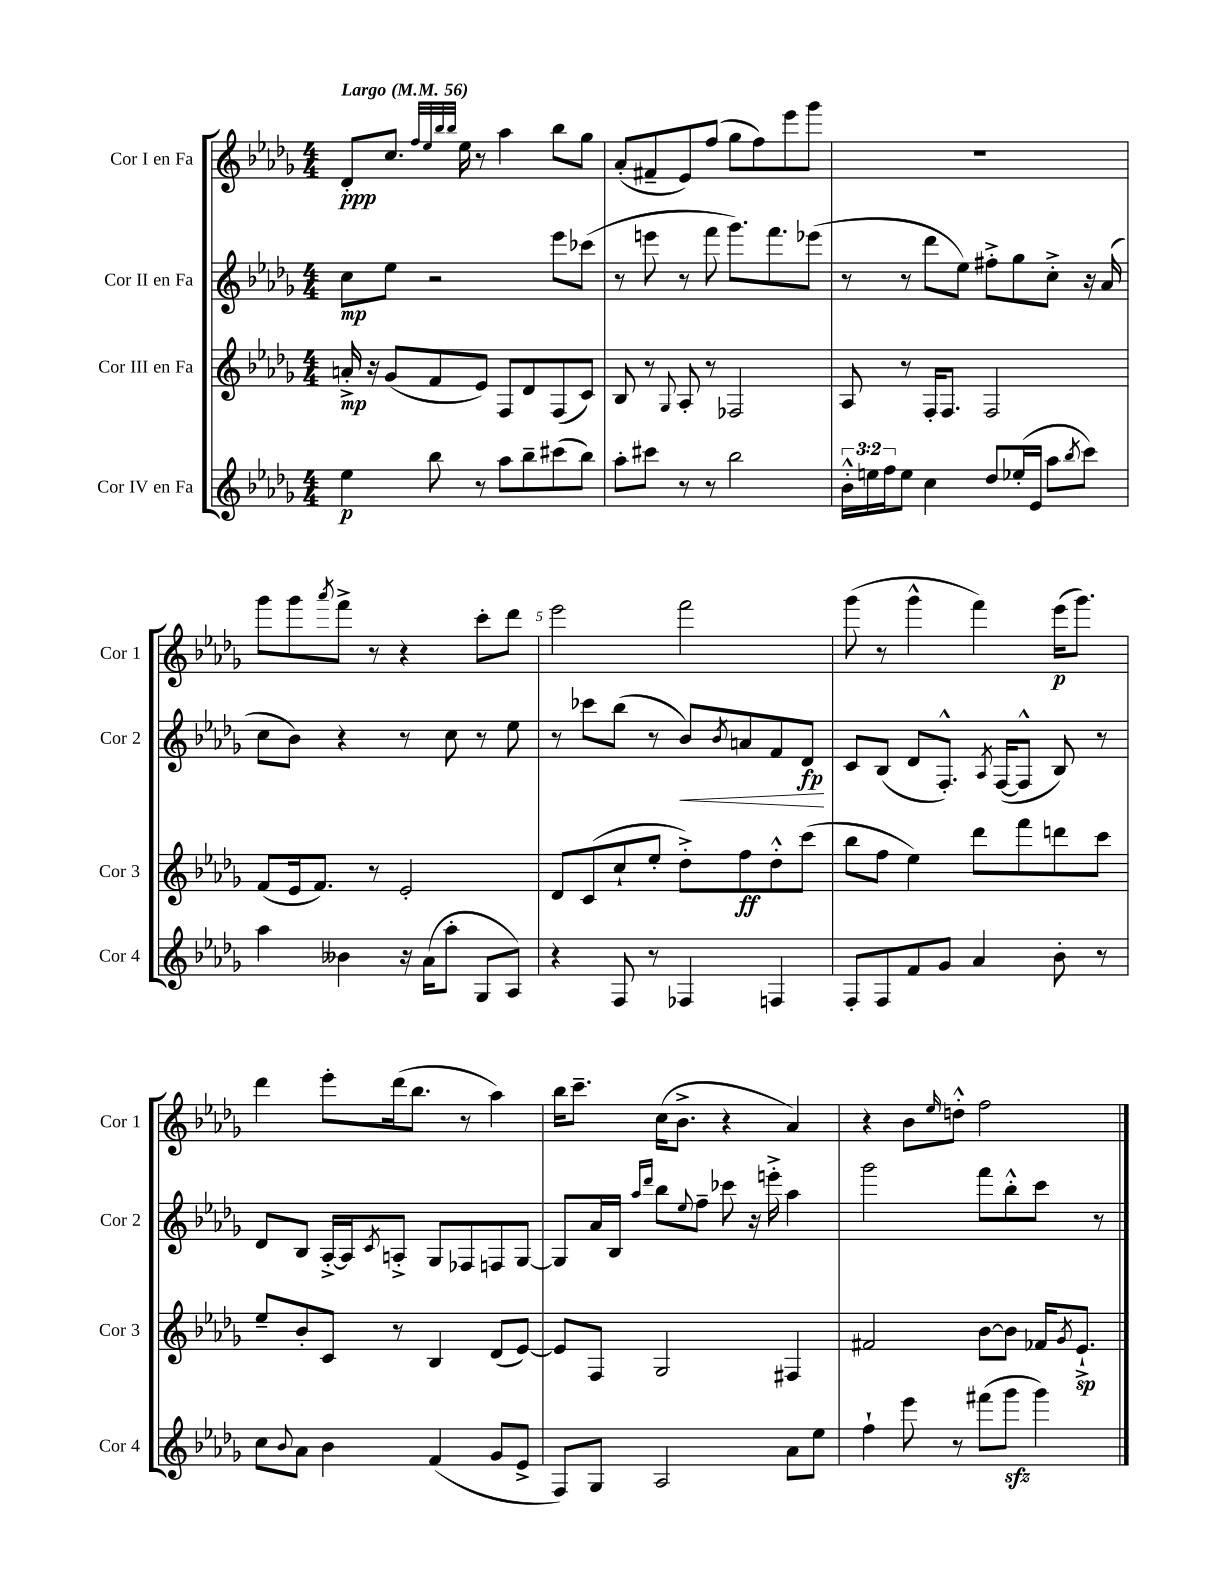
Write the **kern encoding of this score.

**kern	**dynam	**kern	**dynam	**kern	**dynam	**kern	**dynam
*part4	*part4	*part3	*part3	*part2	*part2	*part1	*part1
*staff4	*staff4	*staff3	*staff3	*staff2	*staff2	*staff1	*staff1
*I"Cor IV en Fa	*	*I"Cor III en Fa	*	*I"Cor II en Fa	*	*I"Cor I en Fa	*
*I'Cor 4	*	*I'Cor 3	*	*I'Cor 2	*	*I'Cor 1	*
*clefG2	*	*clefG2	*	*clefG2	*	*clefG2	*
*k[b-e-a-d-g-]	*	*k[b-e-a-d-g-]	*	*k[b-e-a-d-g-]	*	*k[b-e-a-d-g-]	*
*M4/4	*	*M4/4	*	*M4/4	*	*M4/4	*
*MM56	*	*MM56	*	*MM56	*	*MM56	*
=1	=1	=1	=1	=1	=1	=1	=1
!	!	!	!	!	!	!LO:TX:a:B:t=Largo	!
4ee-\	p	16an'^/	mp	8cc\L	mp	8d-'/L	ppp
.	.	16r	.	.	.	.	.
.	.	(8g-/L	.	8ee-\J	.	8.cc/J	.
8bb-\	.	8f/	.	2r	.	.	.
.	.	.	.	.	.	32qqff/LLL	.
.	.	.	.	.	.	32qqee-/	.
.	.	.	.	.	.	32qqbb-/	.
.	.	.	.	.	.	32qqbb-/JJJ	.
.	.	.	.	.	.	16ee-\	.
8r	.	8e-/J)	.	.	.	8r	.
8aa-\L	.	8F/L	.	.	.	4aa-\	.
8bb-~\	.	8d-/	.	.	.	.	.
(8ccc#X\	.	(8F/	.	8eee-\L	.	8bb-\L	.
8bb-\J)	.	8c/J)	.	(8ccc-X\J	.	8gg-\J	.
=2	=2	=2	=2	=2	=2	=2	=2
8aa-'\L	.	8B-/	.	8r	.	(8a-'/L	.
8ccc#X\J	.	8r	.	8eeen\	.	8f#X~/	.
.	.	8qqG-/	.	.	.	.	.
8r	.	8A-'/	.	8r	.	8e-/)	.
8r	.	8r	.	8fff\	.	(8ff/J	.
2bb-\	.	2F-X/	.	8.ggg-\L)	.	8gg-\L	.
.	.	.	.	.	.	8ff\)	.
.	.	.	.	8.fff\	.	.	.
.	.	.	.	.	.	8eee-\	.
.	.	.	.	(8eee-X\J	.	8ggg-\J	.
=3	=3	=3	=3	=3	=3	=3	=3
24b-'^^\LL	.	8A-/	.	8r	.	1r	.
24een\	.	.	.	.	.	.	.
24ff\J	.	.	.	.	.	.	.
8ee\J	.	8r	.	8r	.	.	.
4cc\	.	16F'/KL	.	8ddd-\L	.	.	.
.	.	8.F/J	.	.	.	.	.
.	.	.	.	8ee-\J)	.	.	.
8dd-/L	.	2F/	.	8ff#X'^\L	.	.	.
(16ee-X'/L	.	.	.	8gg-\	.	.	.
16e-/JJ	.	.	.	.	.	.	.
8aa-\L	.	.	.	8cc'^\J	.	.	.
8qbb-/	.	.	.	.	.	.	.
8ccc\J)	.	.	.	16r	.	.	.
.	.	.	.	(16a-/	.	.	.
!!LO:LB:g=z
=4	=4	=4	=4	=4	=4	=4	=4
4aa-\	.	(8f/L	.	8cc\L	.	8ggg-\L	.
.	.	16e-/k	.	8b-\J)	.	8ggg-\	.
.	.	8.f/J)	.	.	.	.	.
.	.	.	.	.	.	8qaaa-/	.
4b--X\	.	.	.	4r	.	8fff^\J	.
.	.	8r	.	.	.	8r	.
16r	.	2e-'/	.	8r	.	4r	.
(16a-\KL	.	.	.	.	.	.	.
8aa-'\J	.	.	.	8cc\	.	.	.
8G-/L	.	.	.	8r	.	8ccc'\L	.
8A-/J)	.	.	.	8ee-\	.	8ddd-\J	.
=5	=5	=5	=5	=5	=5	=5	=5
4r	.	8d-/L	.	8r	.	2eee-\	.
.	.	(8c/	.	8ccc-X\L	.	.	.
8F/	.	8cc`/	.	(8bb-\J	.	.	.
8r	.	8ee-'/J	.	8r	.	.	.
!	!	!	!	!	!LO:HP:b	!	!
4F-X/	.	8dd-'^\L)	.	8b-/L)	<	2fff\	.
.	.	.	.	8qb-/	.	.	.
.	.	8ff\	ff	8an/	.	.	.
4Fn/	.	8dd-'^^\	.	8f/	.	.	.
.	.	(8ccc\J	.	8d-/J	fp	.	.
.	.	.	.	.	[	.	.
=6	=6	=6	=6	=6	=6	=6	=6
8F'/L	.	8bb-\L	.	8c/L	.	(8ggg-\	.
8F/	.	8ff\J	.	(8B-/J	.	8r	.
8f/	.	4ee-\)	.	8d-/L	.	4ggg-^^\	.
8g-/J	.	.	.	8.F'^^/J)	.	.	.
4a-/	.	8ddd-\L	.	.	.	4fff\)	.
.	.	.	.	8qA-/	.	.	.
.	.	.	.	([16F/KL	.	.	.
.	.	8fff\	.	8F^^/J]	.	.	.
8b-'\	.	8dddn\	.	8B-/)	.	(16eee-\KL	p
.	.	.	.	.	.	8.ggg-\J)	.
8r	.	8ccc\J	.	8r	.	.	.
!!LO:LB:g=z
=7	=7	=7	=7	=7	=7	=7	=7
8cc\L	.	8ee-~/L	.	8d-/L	.	4ddd-\	.
8qqb-/	.	.	.	.	.	.	.
8a-\J	.	8b-'/	.	8B-/J	.	.	.
4b-\	.	8c/J	.	[16A-'^/LL	.	8eee-'\L	.
.	.	.	.	16A-/J]	.	.	.
.	.	.	.	8qc/	.	.	.
.	.	8r	.	8An'^/J	.	(16ddd-\k	.
.	.	.	.	.	.	8.bb-\J	.
(4f/	.	4B-/	.	8G-/L	.	.	.
.	.	.	.	8F-X/	.	8r	.
8g-/L	.	(8d-/L	.	8Fn/	.	4aa-\)	.
8e-^/J	.	[8e-/J)	.	[8G-/J	.	.	.
=8	=8	=8	=8	=8	=8	=8	=8
8F/L)	.	8e-/L]	.	8G-/L]	.	16bb-\KL	.
.	.	.	.	.	.	8.ccc~\J	.
8G-/J	.	8F/J	.	16a-/L	.	.	.
.	.	.	.	16B-/JJ	.	.	.
.	.	.	.	16qqaa-/LL	.	.	.
.	.	.	.	16qqddd-/JJ	.	.	.
2A-/	.	2G-/	.	8bb-\L	.	(16cc\KL	.
.	.	.	.	.	.	8.b-^\J	.
.	.	.	.	8qqee-/	.	.	.
.	.	.	.	8ff~\J	.	.	.
.	.	.	.	8ccc-X\	.	4r	.
.	.	.	.	16r	.	.	.
.	.	.	.	16eeen'^\	.	.	.
8a-\L	.	4F#X/	.	4aa-\	.	4a-/)	.
8ee-\J	.	.	.	.	.	.	.
=9	=9	=9	=9	=9	=9	=9	=9
4ff`\	.	2f#X/	.	2ggg-\	.	4r	.
8eee-\	.	.	.	.	.	8b-\L	.
.	.	.	.	.	.	16qqee-/	.
8r	.	.	.	.	.	8ddn'^^\J	.
(8fff#X\L	.	[8b-\L	.	8fff\L	.	2ff\	.
8ggg-zz\J	.	8b-\J]	.	8bb-'^^\	.	.	.
4ggg-\)	.	16f-X/KL	.	8ccc\J	.	.	.
.	.	8qg-/	.	.	.	.	.
.	.	8.e-`^/J	sp	.	.	.	.
.	.	.	.	8r	.	.	.
==	==	==	==	==	==	==	==
*-	*-	*-	*-	*-	*-	*-	*-
